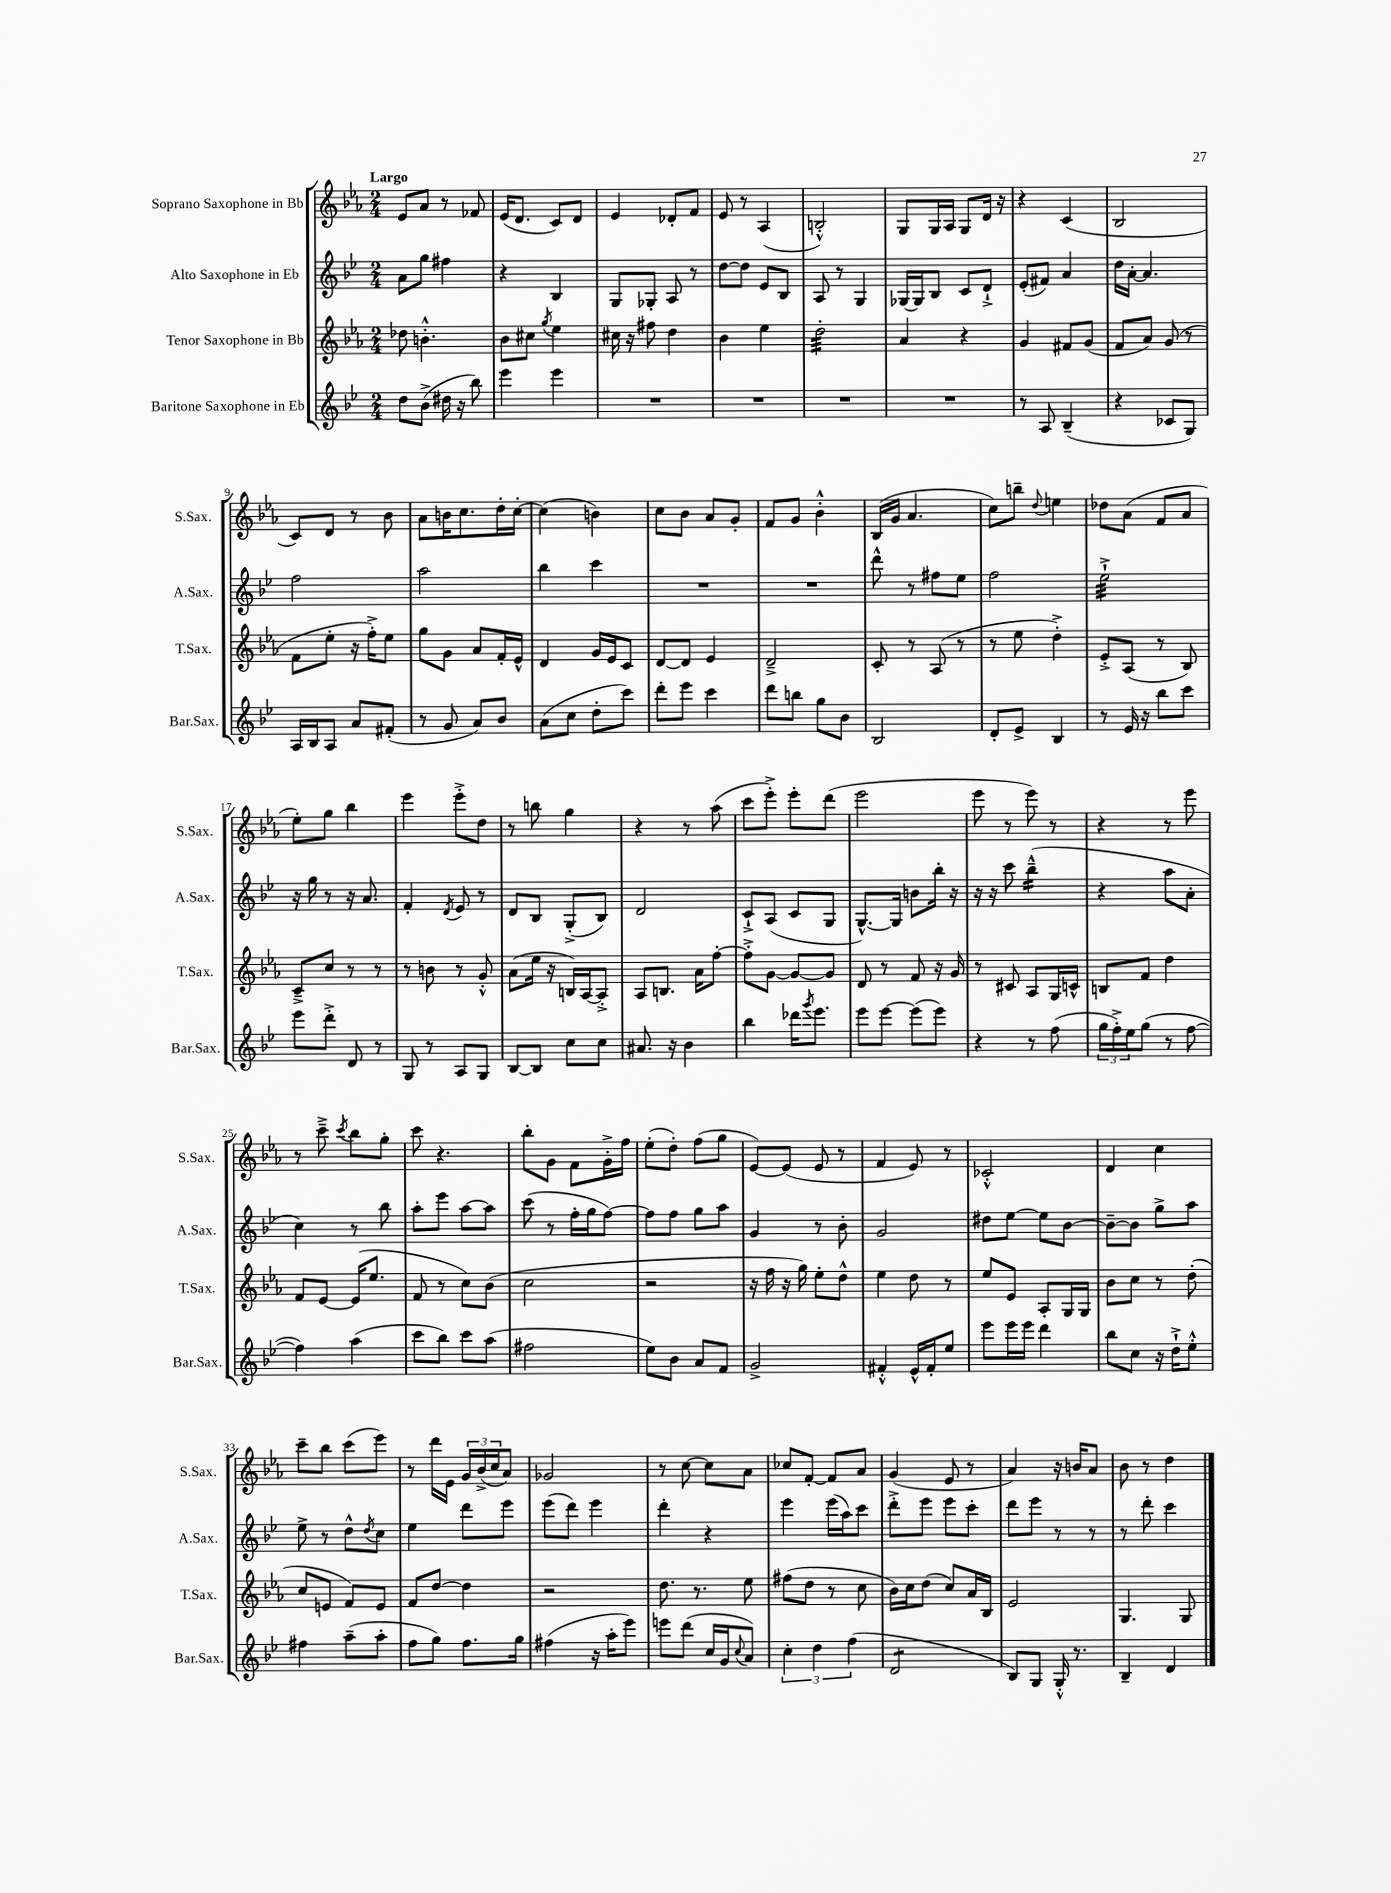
<<
\new StaffGroup <<
\new Staff = "s0" \with { instrumentName = "Soprano Saxophone in Bb" shortInstrumentName = "S.Sax." } {
    \clef treble \key ees \major \numericTimeSignature \time 2/4 \tempo "Largo"
    ees'8 aes'8 r8 fes'8 |
    ees'16( d'8. c'8) d'8 |
    ees'4 des'8-. f'8 |
    ees'8 r8 aes4( |
    b2-.-^) |
    g8 g16 aes16 g8 d'16 r16 |
    r4 c'4( |
    bes2 |
    c'8) d'8 r8 bes'8 |
    aes'8 b'16 c''8. d''16-. c''16~-. |
    c''4( b'4) |
    c''8 bes'8 aes'8 g'8-. |
    f'8 g'8 bes'4-.-^ |
    bes16( g'16 aes'4. |
    c''8) b''8-- \appoggiatura { d''8 } e''4 |
    des''8 aes'8( f'8 aes'8 |
    ees''8-.) g''8 bes''4 |
    ees'''4 ees'''8-.-> d''8 |
    r8 b''8 g''4 |
    r4 r8 aes''8( |
    c'''8 ees'''8-.->) ees'''8-. d'''8( |
    ees'''2 |
    ees'''8 r8 ees'''8) r8 |
    r4 r8 ees'''8 |
    r8 c'''8---> \acciaccatura { c'''8 } bes''8 g''8-. |
    c'''8 r4. |
    bes''8-. g'8 f'8 g'16-.-> f''16 |
    ees''8-.( d''8-.) f''8( g''8 |
    ees'8~) ees'8( ees'8 r8 |
    f'4 ees'8) r8 |
    ces'2-.-^ |
    d'4 c''4 |
    c'''8-- bes''8 c'''8( ees'''8) |
    r8 d'''16 ees'16 \tuplet 3/2 { g'16 bes'16->( c''16 } aes'8) |
    ges'2 |
    r8 c''8~ c''8 aes'8 |
    ces''8 f'8~-. f'8 aes'8 |
    g'4( ees'8 r8 |
    aes'4) r16 b'16 aes'8 |
    bes'8 r8 d''4 \bar "|." |
}
\new Staff = "s1" \with { instrumentName = "Alto Saxophone in Eb" shortInstrumentName = "A.Sax." } {
    \clef treble \key bes \major \numericTimeSignature \time 2/4
    a'8 g''8 fis''4 |
    r4 bes4 |
    g8 ges8-. a8 r8 |
    d''8~ d''8 ees'8 bes8 |
    a8 r8 g4 |
    ges16~ ges16 bes8 c'8 d'8-!-> |
    ees'8-.( fis'8) a'4 |
    d''16 a'16~-. a'4. |
    f''2 |
    a''2 |
    bes''4 c'''4 |
    R2 |
    R2 |
    d'''8-^ r8 fis''8 ees''8 |
    f''2 |
    ees''2:32-!-> |
    r16 g''16 r8 r16 a'8. |
    f'4-. \acciaccatura { d'8 } ees'8 r8 |
    d'8 bes8 g8-.->( bes8) |
    d'2 |
    c'8-!-> a8( c'8 g8 |
    g8.~-^) g16 b'8 bes''16-. r16 |
    r16 r16 c'''8 bes''4:16---^( |
    r4 a''8 a'8-. |
    c''4) r8 bes''8 |
    a''8-. ees'''8 a''8~ a''8 |
    c'''8( r8 f''16-. g''16 f''8~) |
    f''8 f''8 g''8 a''8 |
    g'4 r8 bes'8-. |
    g'2 |
    dis''8 ees''8~ ees''8 bes'8~ |
    bes'8~-- bes'8 g''8-> a''8 |
    ees''8-> r8 d''8-^ \acciaccatura { d''8 } c''8 |
    ees''4 d'''8 ees'''8 |
    ees'''8( d'''8) ees'''4 |
    d'''4-. r4 |
    ees'''4 ees'''16( a''16) c'''8 |
    d'''8-.-> ees'''8 ees'''8 c'''8-. |
    d'''8 ees'''8 r8 r8 |
    r8 d'''8-. c'''4 \bar "|." |
}
\new Staff = "s2" \with { instrumentName = "Tenor Saxophone in Bb" shortInstrumentName = "T.Sax." } {
    \clef treble \key ees \major \numericTimeSignature \time 2/4
    des''8 b'4.-.-^ |
    bes'8 cis''8 \acciaccatura { g''8 } ees''4 |
    cis''16 r16 fis''8 d''4 |
    bes'4 ees''4 |
    d''2:32-. |
    aes'4 r4 |
    g'4 fis'8 g'8( |
    f'8 aes'8) g'8( r8 |
    f'8 ees''8-. r16 f''16-.->) ees''8 |
    g''8 g'8 aes'8 f'16-. ees'16-^ |
    d'4 g'16 ees'16 c'8 |
    d'8~ d'8 ees'4 |
    d'2---> |
    c'8-. r8 aes8( r8 |
    r8 ees''8 d''4-.->) |
    ees'8-.-> aes8( r8 bes8) |
    c'8---> c''8 r8 r8 |
    r8 b'8 r8 g'8-.-^ |
    aes'8( ees''16 r16 b16) aes16~ aes8-.-> |
    aes8 b8. aes'16 f''8~-. |
    f''8-.-> g'8~ g'8~ g'8 |
    d'8 r8 f'8 r16 g'16 |
    r8 cis'8 aes8 g16 c'16-^ |
    b8 f'8 d''4 |
    f'8 ees'8~ ees'16( ees''8. |
    f'8 r8 c''8) bes'8( |
    c''2 |
    r2 |
    r16 f''16 r16 g''16) ees''8-. d''8-^ |
    ees''4 d''8 r8 |
    ees''8 ees'8 aes8-. g16 g16 |
    bes'8 c''8 r8 d''8-.( |
    c''8 e'8 f'8) e'8 |
    f'8 d''8~ d''4 |
    r2 |
    d''8. r8. ees''8 |
    fis''8( d''8 r8 c''8 |
    bes'16) c''16 d''8( c''8) aes'16 bes16 |
    ees'2 |
    g4. g8 \bar "|." |
}
\new Staff = "s3" \with { instrumentName = "Baritone Saxophone in Eb" shortInstrumentName = "Bar.Sax." } {
    \clef treble \key bes \major \numericTimeSignature \time 2/4
    d''8 bes'8->( dis''16 r16 bes''8) |
    ees'''4 ees'''4 |
    R2 |
    R2 |
    R2 |
    R2 |
    r8 a8 bes4--( |
    r4 ces'8 g8) |
    a16 bes16 a8 a'8 fis'8-.( |
    r8 g'8 a'8) bes'8 |
    a'8( c''8 d''8-. c'''8) |
    d'''8-. ees'''8 c'''4 |
    d'''8 b''8 g''8 bes'8 |
    bes2 |
    d'8-. ees'8-> bes4 |
    r8 ees'16 r16 bes''8 c'''8 |
    ees'''8 d'''8-.-> d'8 r8 |
    g8 r8 a8 g8 |
    bes8~ bes8 c''8 c''8 |
    ais'8. r16 bes'4 |
    bes''4 des'''16 \acciaccatura { g'''8 } ees'''8. |
    ees'''8 ees'''8~ ees'''8( ees'''8) |
    r4 r8 f''8( |
    \tuplet 3/2 { g''16 f''16-.->) ees''16 } g''8( r8 f''8~ |
    f''4) a''4( |
    c'''8 bes''8) c'''8 a''8( |
    fis''2 |
    ees''8) bes'8 a'8 f'8 |
    g'2-> |
    fis'4-.-^ ees'16-^ fis'16-. ees''8 |
    ees'''8 ees'''16 ees'''16 d'''4 |
    bes''8 c''8 r16 d''16-!-> ees''8-.-^ |
    fis''4 a''8--( a''8-. |
    f''8 g''8) f''8. g''16 |
    fis''4( r16 a''16-. ees'''8) |
    e'''8 d'''8( c''16 g'16 \appoggiatura { c''8 } a'8) |
    \tuplet 3/2 { c''4-. d''4 f''4( } |
    d'2:8 |
    bes8) g8 g16-.-^ r8. |
    bes4-- d'4 \bar "|." |
}
>>
>>
